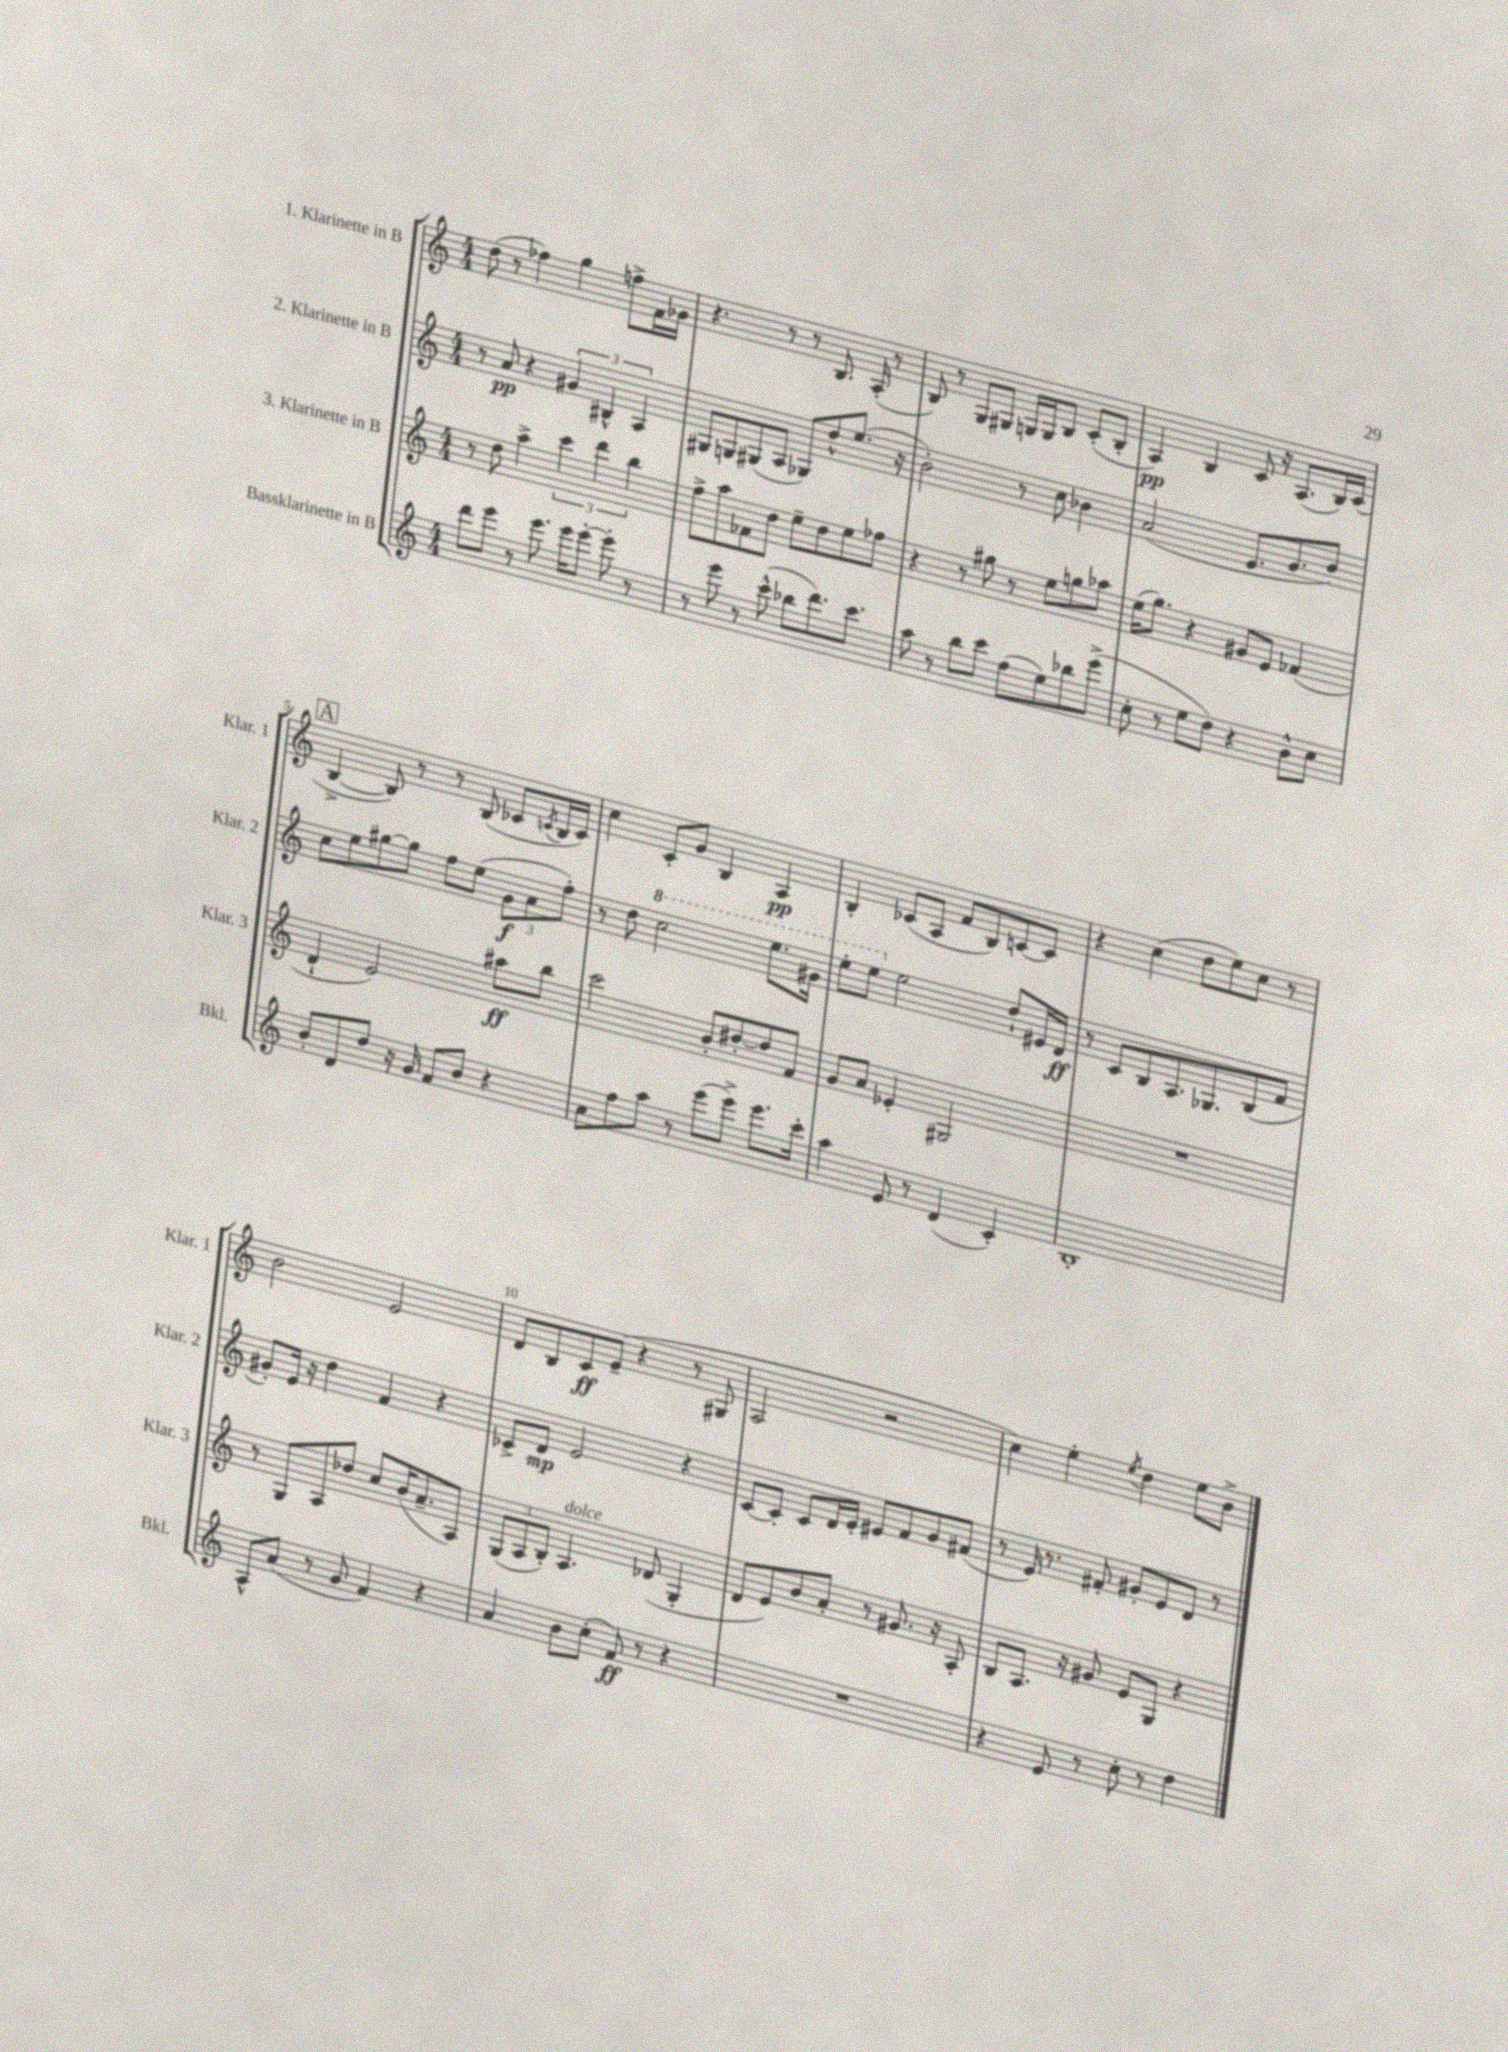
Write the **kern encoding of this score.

**kern	**kern	**kern	**kern
*staff4	*staff3	*staff2	*staff1
*clefG2	*clefG2	*clefG2	*clefG2
*k[]	*k[]	*k[]	*k[]
*M4/4	*M4/4	*M4/4	*M4/4
8ddd	8r	8r	(8dd
8eee	8dd	8a	8r
8r	4aa^	4r	4ff-)
8.eee	.	.	.
.	6ccc	6g#	4gg
16eee	.	.	.
[8eee'	.	.	.
.	6ddd	6B#^^	.
8eee']	.	.	8ff^
.	6bb	6A	.
8r	.	.	16f
.	.	.	16g-
=	=	=	=
8r	8ff^	8G#	4.r
8eee	8aa	8G	.
8r	8f-	(8G#	.
(8ccc^^	8dd	8A	8r
8bb-	8ee~	8G-)	8r
8.ddd)	8dd	8dd^^	8.B
.	8ee	(8.ee	.
8.ccc	.	.	(16A'
.	8ff-	.	8r
.	.	16r	.
=	=	=	=
8aa	4r	2b')	8B)
8r	.	.	8r
8bb	8r	.	8G
8ccc	8gg#	.	8G#
(8ff	8r	8r	16G
.	.	.	16G
8ee)	8ee	8cc	8B
8bb-	8gg	4b-	(8c'
(8eee^	8aa-	.	8B'
=	=	=	=
8cc'	(16ee	(2a	4A)
.	8.gg)	.	.
8r	.	.	.
8ee	4r	.	4B
8dd)	.	.	.
4r	8g#	8.e	8c
.	8e	.	16r
.	.	8.g	(8.A
8b^^	(4f-	.	.
8cc	.	8b)	16B)
.	.	.	(16c
=	=	=	=
8b'	4d`	8cc	[4B^
8d	.	8ee	.
8dd	2e)	[8gg#	8B])
16r	.	8gg#]	8r
16g	.	.	.
8f	.	8ff	8r
8b	.	(8ee	(8B
4r	8aa#	12g	8c-
.	.	12a	.
.	.	.	8qc
.	8bb	.	16B
.	.	12ff')	.
.	.	.	16c)
=	=	=	=
8a	2ccc	8r	4cc
8ff	.	8dd	.
8aa	.	2ccc	8c'
8r	.	.	8g
(8eee	8b'	.	4B
8eee^)	[8dd#'	.	.
8.eee	8dd#]	8.eee	4A
.	8f	.	.
16ccc'	.	16gg#	.
=	=	=	=
4aa	8g	8eee'	4B'
.	8a	8eee	.
8e	4e-'	2ee	(8c-
8r	.	.	8A
(4d	2G#	.	8f
.	.	.	8B)
4c')	.	8dd`	[8c
.	.	16e#	8c]
.	.	16d	.
=	=	=	=
1B'	1r	8r	4r
.	.	8c	.
.	.	8B	(4cc
.	.	8.A	.
.	.	.	8dd
.	.	8.G-	.
.	.	.	8ee)
.	.	(8B	8cc
.	.	8f	8r
=	=	=	=
8A^^	8r	8g#')	2b
(8a	8G	16e	.
.	.	16r	.
8r	8A	4dd	.
8g	8dd-	.	.
4f)	8cc	4f	2e
.	(16b	.	.
.	8.a~	.	.
4r	.	4r	.
.	8A)	.	.
=	=	=	=
4a	(12G	8c-^	8d
.	12A	.	.
.	.	8d	8B
.	12B')	.	.
8b	4.A	2e	8c
(8cc'	.	.	(8e~
8f)	.	.	4r
8r	(8d-	.	.
4r	4G'	4r	8r
.	.	.	8G#
=	=	=	=
1r	8d	[8c	2A
.	8e)	8c']	.
.	8b	8c	.
.	8a'	16d	.
.	.	16e'	.
.	8r	8e#	2r
.	8.g#	8f	.
.	.	8g	.
.	16r	.	.
.	8A'	(8f#	.
=	=	=	=
4r	8B	8r	4cc)
.	8.A	16e)	.
.	.	8.r	.
8e	.	.	4ee'
.	16r	.	.
8r	8g#	8f#'	.
.	.	.	8qee
8cc'	8e	8g#'	4dd
8r	8G	8e	.
4dd	4r	8d	8ee
.	.	8r	8b^
==	==	==	==
*-	*-	*-	*-
